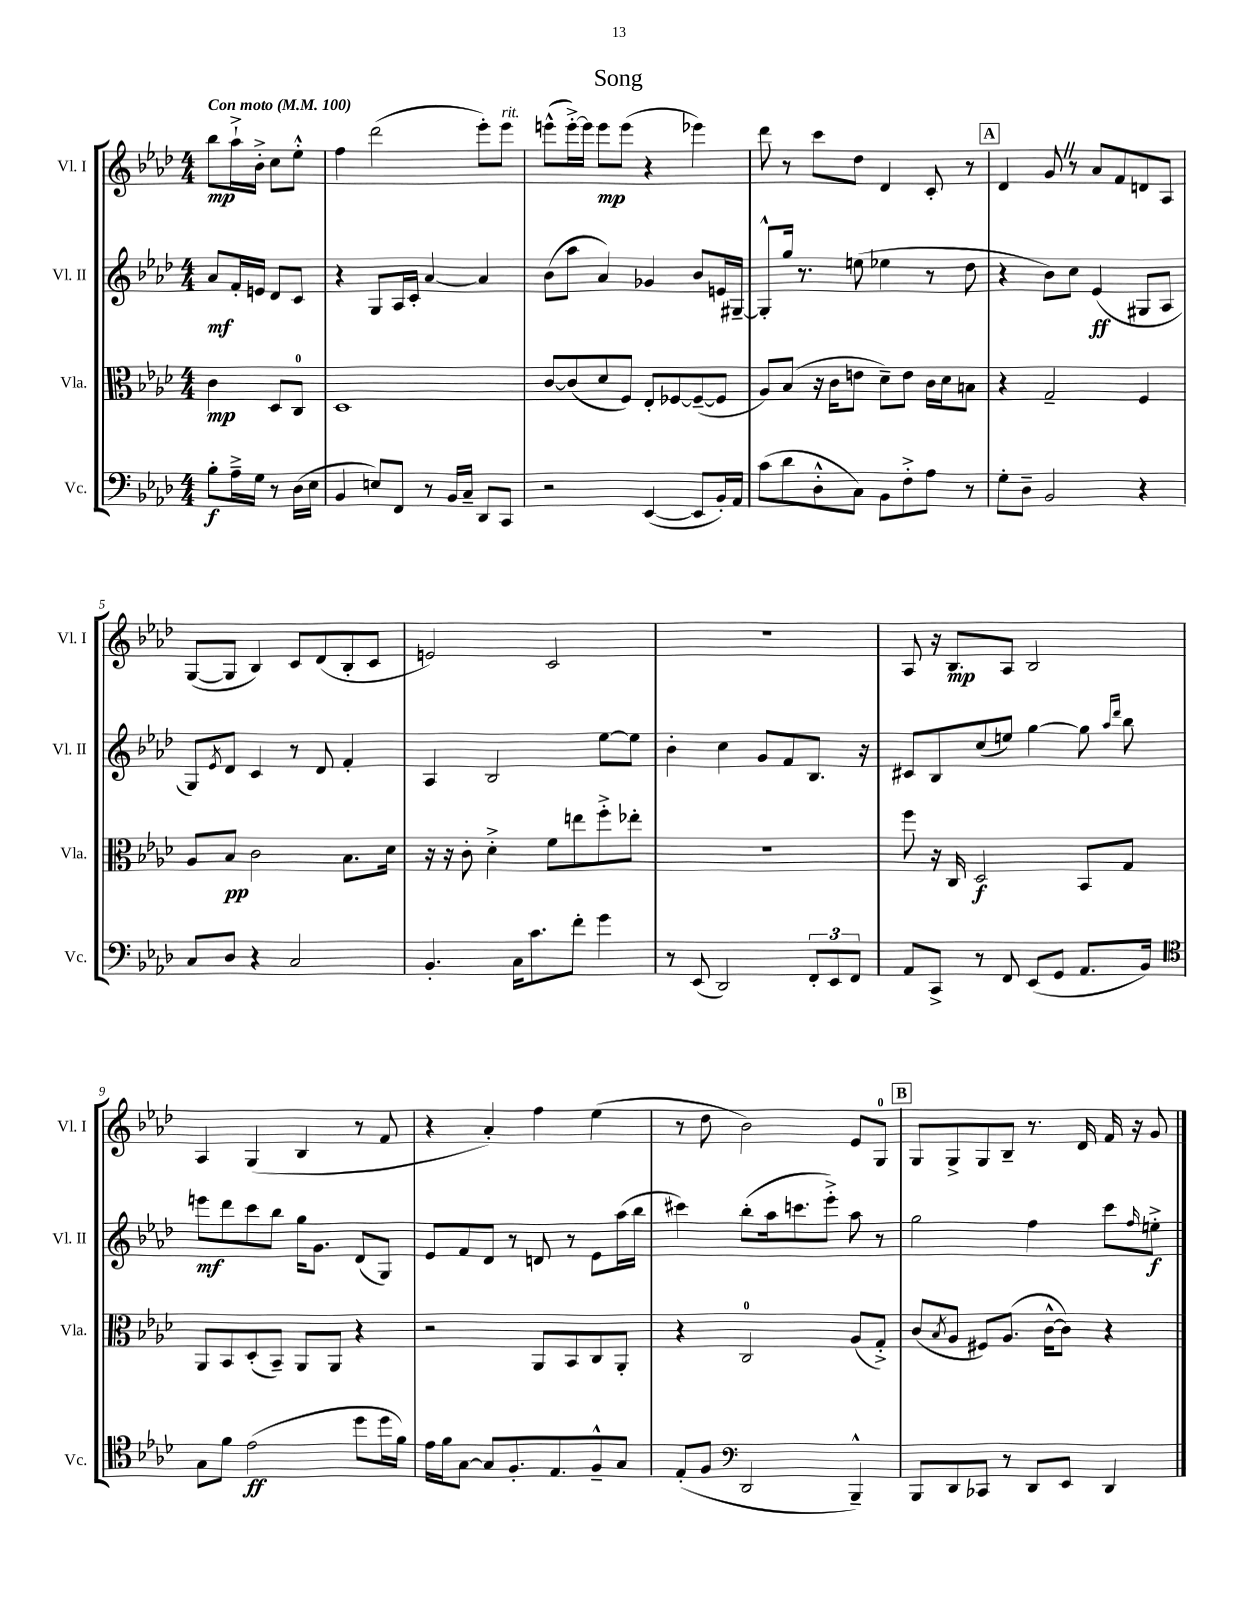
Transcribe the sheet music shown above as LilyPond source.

\header { title = "Song" }
<<
\new StaffGroup <<
\new Staff = "s0" \with { instrumentName = "Vl. I" shortInstrumentName = "Vl. I" } {
    \clef treble \key aes \major \numericTimeSignature \time 4/4 \partial 2 \tempo "Con moto" 4 = 100
    bes''8\mp aes''16-!-> bes'16-.-> c''8 ees''8-.-^ |
    f''4 des'''2( ees'''8-.) ees'''8^\markup { \italic "rit." } |
    e'''8-^( e'''16~-.->) e'''16 e'''8\mp e'''8( r4 ees'''4) |
    des'''8 r8 c'''8 des''8 des'4 c'8-. r8 |
    \mark \markup { \box "A" } des'4 g'8 \once \override BreathingSign.text = \markup { \musicglyph "scripts.caesura.straight" } \breathe r8 aes'8 f'8 d'8 aes8 |
    g8~( g8 bes4) c'8 des'8( bes8-. c'8 |
    e'2) c'2 |
    R1 |
    aes8 r16 bes8.\mp aes8 bes2 |
    aes4 g4( bes4 r8 f'8 |
    r4 aes'4-.) f''4 ees''4( |
    r8 des''8 bes'2) ees'8 g8-0 |
    \mark \markup { \box "B" } g8 g8-> g8 bes8-- r8. des'16 f'16 r16 g'8 \bar "|." |
}
\new Staff = "s1" \with { instrumentName = "Vl. II" shortInstrumentName = "Vl. II" } {
    \clef treble \key aes \major \numericTimeSignature \time 4/4 \partial 2
    aes'8\mf f'16-. e'16 des'8 c'8 |
    r4 g8 aes16 c'16-. aes'4~ aes'4 |
    bes'8( aes''8 aes'4) ges'4 bes'8 e'16 gis16~-- |
    gis8-.-^ g''16 r8. e''8( ees''4 r8 des''8 |
    \mark \markup { \box "A" } r4 bes'8) c''8 ees'4\ff( gis8 aes8 |
    g8) \acciaccatura { ees'8 } des'8 c'4 r8 des'8 f'4-. |
    aes4 bes2 ees''8~ ees''8 |
    bes'4-. c''4 g'8 f'8 bes8. r16 |
    cis'8 bes8 c''8( e''8) g''4~ g''8 \grace { aes''16 des'''16 } bes''8 |
    e'''8\mf des'''8 c'''8 bes''8 g''16 g'8. des'8( g8) |
    ees'8 f'8 des'8 r8 d'8 r8 ees'8 aes''16( bes''16 |
    cis'''4) bes''8-.( aes''16 c'''8. ees'''8-.->) aes''8 r8 |
    \mark \markup { \box "B" } g''2 f''4 c'''8 \grace { f''16 } e''8-.->\f \bar "|." |
}
\new Staff = "s2" \with { instrumentName = "Vla." shortInstrumentName = "Vla." } {
    \clef alto \key aes \major \numericTimeSignature \time 4/4 \partial 2
    c'4\mp des8 c8-0 |
    des1 |
    c'8~ c'8( des'8 f8) ees8-. fes8~ fes8~--( fes8 |
    aes8) bes8( r16 c'16 e'8 des'8--) e'8 c'16 des'16 b8 |
    \mark \markup { \box "A" } r4 g2-- f4 |
    aes8 bes8\pp c'2 bes8. des'16 |
    r16 r16 c'8-. des'4-.-> f'8 e''8 f''8-.-> ees''8-. |
    R1 |
    f''8 r16 c16 des2\f bes,8 g8 |
    aes,8 bes,8 des8-.( bes,8--) aes,8 aes,8 r4 |
    r2 aes,8 bes,8 c8 aes,8-. |
    r4 c2-0 aes8( g8-.->) |
    \mark \markup { \box "B" } c'8( \acciaccatura { bes8 } aes8 fis8) aes8.( c'16~-^ c'8) r4 \bar "|." |
}
\new Staff = "s3" \with { instrumentName = "Vc." shortInstrumentName = "Vc." } {
    \clef bass \key aes \major \numericTimeSignature \time 4/4 \partial 2
    bes8-.\f aes16---> g16 r8 des16( ees16 |
    bes,4 e8) f,8 r8 bes,16 c16-- des,8 c,8 |
    r2 ees,4~( ees,8 bes,16-.) aes,16 |
    c'8( des'8 des8-.-^ c8) bes,8 f8-.-> aes8 r8 |
    \mark \markup { \box "A" } g8-. des8-- bes,2 r4 |
    c8 des8 r4 c2 |
    bes,4.-. c16 c'8. f'8-. g'4 |
    r8 ees,8( des,2) \tuplet 3/2 { f,8-. ees,8 f,8 } |
    aes,8 c,8-> r8 f,8 ees,8( g,8 aes,8. bes,16) |
    \clef tenor g8 f'8 ees'2\ff( des''8 des''16 f'16) |
    ees'16 f'16 g8~ g8 f8.-. ees8. f8---^ g8 |
    ees8-.( f8 \clef bass des,2 bes,,4---^) |
    \mark \markup { \box "B" } bes,,8 des,8 ces,8 r8 des,8 ees,8 des,4 \bar "|." |
}
>>
>>
